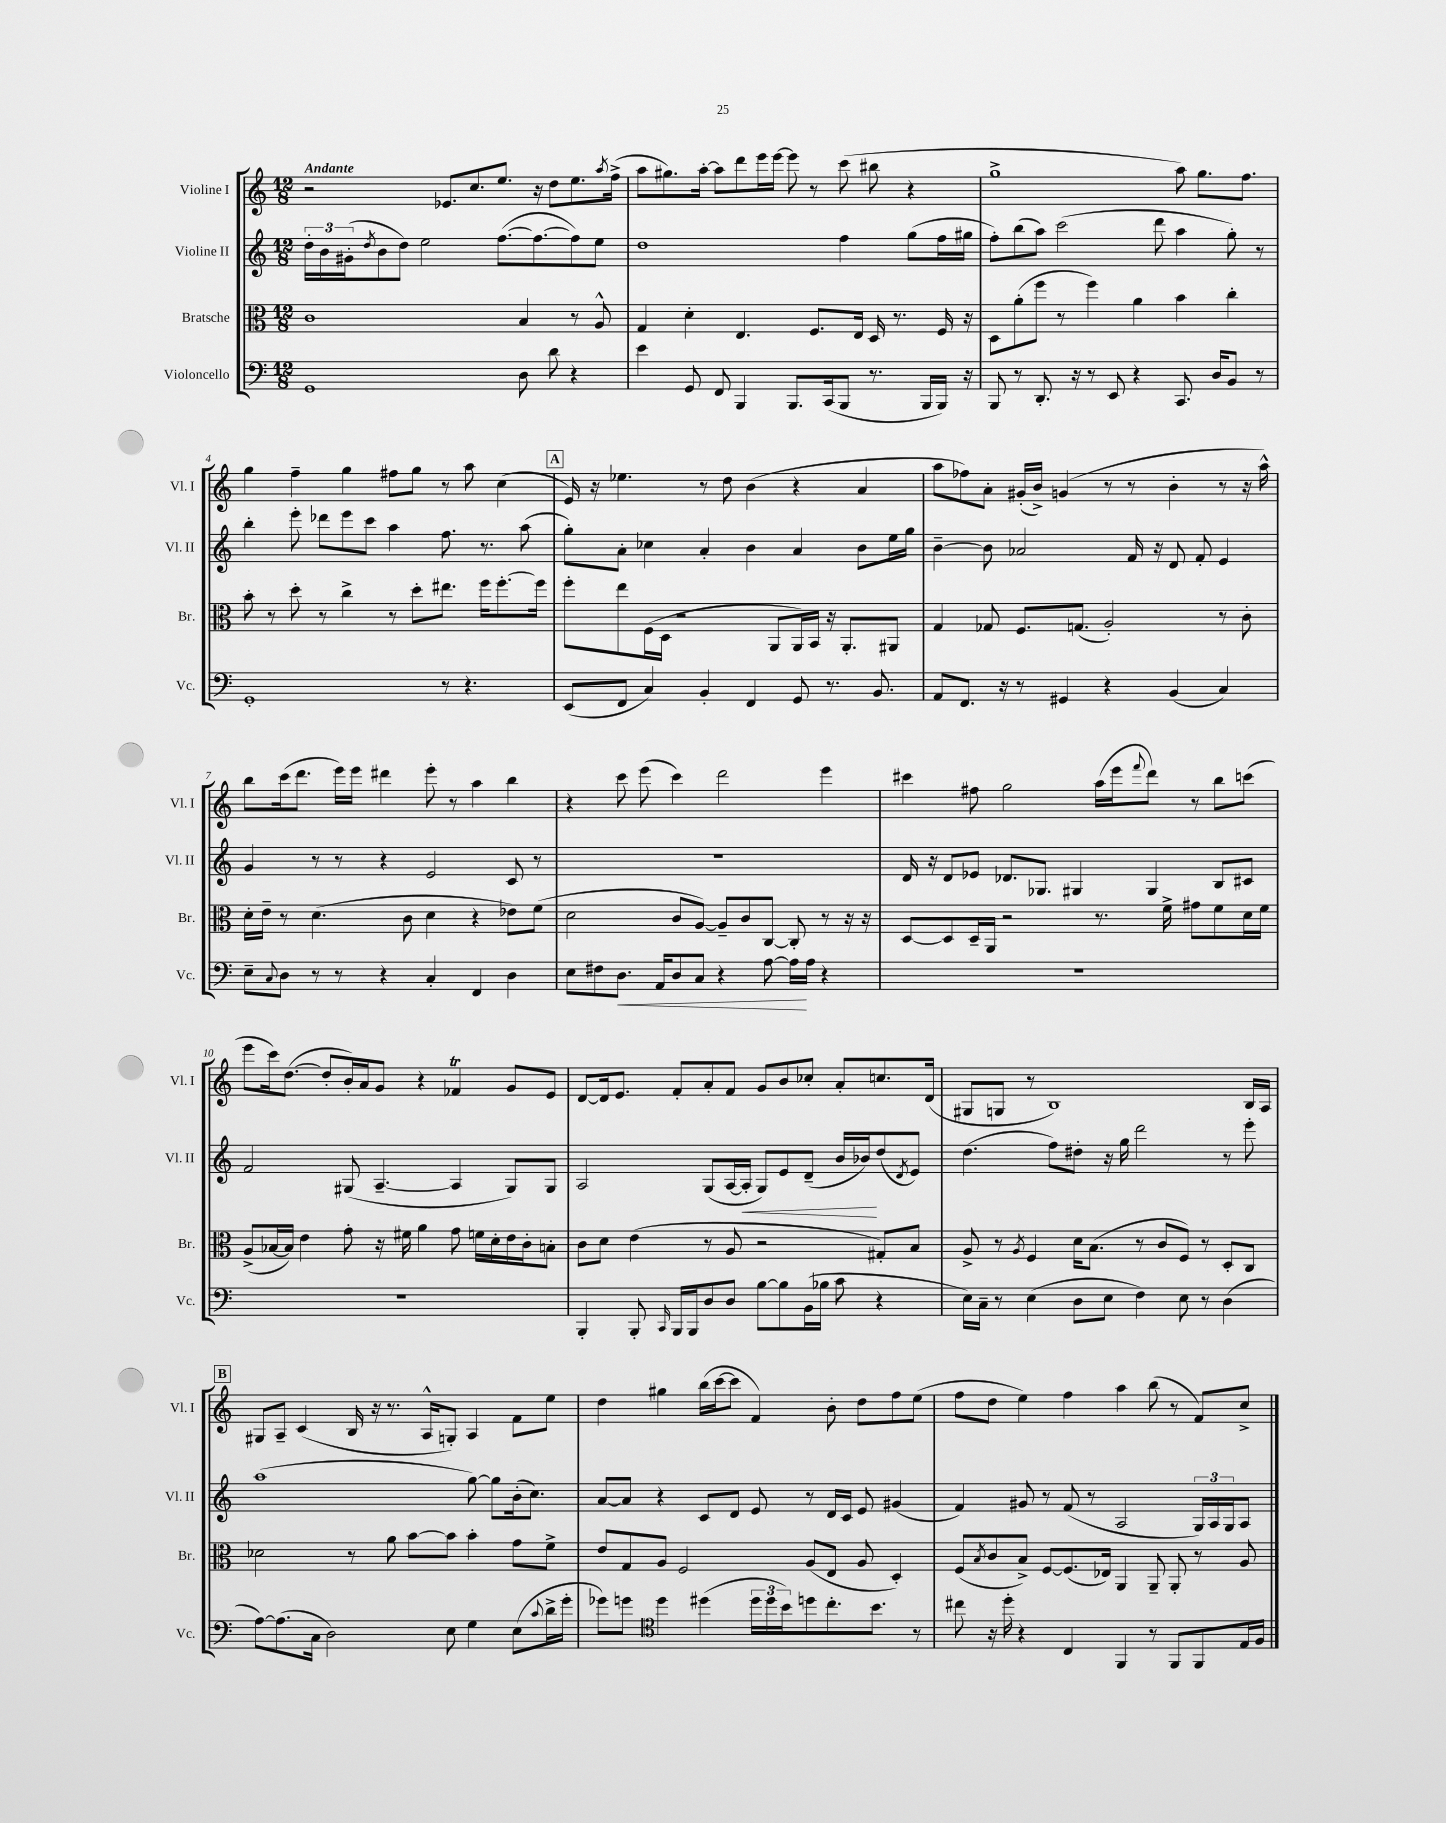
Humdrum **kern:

**kern	**dynam	**kern	**kern	**dynam	**kern
*part4	*part4	*part3	*part2	*part2	*part1
*staff4	*staff4	*staff3	*staff2	*staff2	*staff1
*I"Violoncello	*	*I"Bratsche	*I"Violine II	*	*I"Violine I
*I'Vc.	*	*I'Br.	*I'Vl. II	*	*I'Vl. I
*clefF4	*	*clefC3	*clefG2	*	*clefG2
*k[]	*	*k[]	*k[]	*	*k[]
*M12/8	*	*M12/8	*M12/8	*	*M12/8
=1	=1	=1	=1	=1	=1
!	!	!	!	!	!LO:TX:a:B:t=Andante
1GG	.	1c	24dd'\LL	.	2r
.	.	.	24b\	.	.
.	.	.	(24g#X'\J	.	.
.	.	.	8qdd/	.	.
.	.	.	8b\	.	.
.	.	.	8dd\J)	.	.
.	.	.	2ee\	.	.
.	.	.	.	.	8.e-X/L
.	.	.	.	.	8.cc/
.	.	.	([8.ff\L	.	8.ee/J
8D\	.	4B/	.	.	.
.	.	.	8.ff\_	.	16r
8d\	.	.	.	.	8dd\L
4r	.	8r	8ff\])	.	8.ee\
.	.	8A^^/	8ee\J	.	.
.	.	.	.	.	8qaa/
.	.	.	.	.	(16ff^\Jk
=2	=2	=2	=2	=2	=2
4e\	.	4G/	1dd	.	8aa\L
.	.	.	.	.	8.gg#X\)
8GG/	.	4d'\	.	.	.
.	.	.	.	.	[16aa'\Jk
8FF/	.	.	.	.	8aa\L]
4BBB/	.	4.E/	.	.	8ddd\
.	.	.	.	.	16eee\L
.	.	.	.	.	[16eee\JJ
8.BBB/L	.	.	.	.	8eee\]
.	.	8.F/L	.	.	8r
(16CC/k	.	.	.	.	.
8BBB/J	.	.	4ff\	.	(8ccc\
.	.	16E/Jk	.	.	.
8.r	.	16D/	.	.	8bb#X\
.	.	8.r	.	.	.
.	.	.	(8gg\L	.	4r
16BBB/LL	.	.	.	.	.
16BBB/JJ)	.	16F/	16ff\L	.	.
16r	.	16r	16gg#X\JJ	.	.
=3	=3	=3	=3	=3	=3
8BBB/	.	8D\L	8ff'\L)	.	1gg^
8r	.	(8a'\	(8bb\	.	.
8.DD'/	.	8ff\J	8aa\J)	.	.
.	.	8r	(2ccc\	.	.
16r	.	.	.	.	.
8r	.	4ff\)	.	.	.
8EE/	.	.	.	.	.
4r	.	4a\	.	.	.
.	.	.	8ddd\	.	.
8.CC/	.	4b\	4aa\	.	8aa\)
.	.	.	.	.	8.gg\L
16D/KL	.	.	.	.	.
8BB/J	.	4cc'\	8gg'\)	.	.
.	.	.	.	.	8.ff\J
8r	.	.	8r	.	.
!!LO:LB:g=z
=4	=4	=4	=4	=4	=4
1GG'	.	8b'\	4bb'\	.	4gg\
.	.	8r	.	.	.
.	.	8dd'\	8eee'\	.	4ff~\
.	.	8r	8ddd-X\L	.	.
.	.	4cc^\	8eee\	.	4gg\
.	.	.	8ccc\J	.	.
.	.	8r	4aa\	.	8ff#X\L
.	.	8dd'\L	.	.	8gg\J
8r	.	8.ee#X\J	8.ff\	.	8r
4.r	.	.	.	.	8aa\
.	.	16ff\KL	8.r	.	.
.	.	[8.ff'\	.	.	(4cc\
.	.	.	(8aa\	.	.
.	.	16ff\Jk]	.	.	.
!!LO:REH:place=s1:t=A
=5	=5	=5	=5	=5	=5
(8EE/L	.	8ff'\L	8gg'\L)	.	16e/)
.	.	.	.	.	16r
8FF/J	.	8ee\	8a'\J	.	4.ee-X\
4C/)	.	(16F\L	4cc-X\	.	.
.	.	16D\JJ	.	.	.
.	.	2r	.	.	.
4BB'/	.	.	4a'/	.	8r
.	.	.	.	.	8dd\
4FF/	.	.	4b\	.	(4b\
.	.	8AA/L	.	.	.
8GG/	.	16AA/L)	4a/	.	4r
.	.	16BB/JJ	.	.	.
8.r	.	16r	.	.	.
.	.	8.AA'/L	.	.	.
.	.	.	8b\L	.	4a/
8.BB/	.	.	.	.	.
.	.	8AA#X/J	16ee\L	.	.
.	.	.	16gg\JJ	.	.
=6	=6	=6	=6	=6	=6
8AA/L	.	4G/	[4b~\	.	8aa\L
8.FF/J	.	.	.	.	8ff-X\)
.	.	8G-X/	8b\]	.	8a'\J
16r	.	.	.	.	.
8r	.	8.F/L	2a-X/	.	(16g#X'/LL
.	.	.	.	.	16b^/JJ)
4GG#X/	.	.	.	.	(4gn/
.	.	(8.Gn/J	.	.	.
4r	.	2A'/)	.	.	8r
.	.	.	16f/	.	8r
.	.	.	16r	.	.
(4BB/	.	.	8d/	.	4b'\
.	.	.	8f'/	.	.
4C/)	.	8r	4e/	.	8r
.	.	8c'\	.	.	16r
.	.	.	.	.	16aa^^\)
!!LO:LB:g=z
=7	=7	=7	=7	=7	=7
8E~\L	.	16d'\LL	4g/	.	8bb\L
.	.	16e~\JJ	.	.	.
8qqC/	.	.	.	.	.
8D\J	.	8r	.	.	(16ccc\k
.	.	.	.	.	8.ddd\J
8r	.	(4.d\	8r	.	.
8r	.	.	8r	.	16eee\LL)
.	.	.	.	.	16eee\JJ
4r	.	.	4r	.	4ddd#X\
.	.	8c\	.	.	.
4C'/	.	4d\	2e/	.	8eee'\
.	.	.	.	.	8r
4FF/	.	4r	.	.	4aa\
4D\	.	8e-X\L)	8c/	.	4bb\
.	.	(8f\J	8r	.	.
=8	=8	=8	=8	=8	=8
8E\L	.	2d\	1.r	.	4r
8F#X\	.	.	.	.	.
!	!LO:HP:b	!	!	!	!
8.D\J	<	.	.	.	8ccc\
.	.	.	.	.	(8eee\
16AA/KL	.	.	.	.	.
8D/	.	8c/L	.	.	4ccc\)
8C/J	.	[8A/J)	.	.	.
4r	.	8A~/L]	.	.	2ddd\
.	.	8c/	.	.	.
[8A\	.	[8C/J	.	.	.
16A\LL]	.	8C'/]	.	.	.
16A\JJ	[	.	.	.	.
4r	.	8r	.	.	4eee\
.	.	16r	.	.	.
.	.	16r	.	.	.
=9	=9	=9	=9	=9	=9
1.r	.	[8D/L	16d/	.	4ccc#X\
.	.	.	16r	.	.
.	.	8D/]	8d/L	.	.
.	.	16D~/L	8e-X/J	.	8ff#X\
.	.	16AA/JJ	.	.	.
.	.	2r	8.d-X/L	.	2gg\
.	.	.	8.G-X/J	.	.
.	.	.	4G#X/	.	.
.	.	8.r	.	.	(16aa\LL
.	.	.	.	.	16eee\J
.	.	.	.	.	8qqfff/
.	.	.	4G#/	.	8ddd\J)
.	.	16f^\	.	.	.
.	.	8g#X\L	.	.	8r
.	.	8f\	8B/L	.	8bb\L
.	.	16d\L	8c#X/J	.	(8cccn\J
.	.	16f\JJ	.	.	.
!!LO:LB:g=z
=10	=10	=10	=10	=10	=10
1.r	.	(8A^/L	2f/	.	8eee\L
.	.	[16B-X/L	.	.	16ccc\k)
.	.	16B-/JJ])	.	.	([8.dd\J
.	.	4e\	.	.	.
.	.	.	.	.	8dd'/L]
.	.	8g'\	(8G#X/	.	16b'/L)
.	.	.	.	.	16a/J
.	.	16r	[4.A~/	.	8g/J
.	.	16f#X\	.	.	.
.	.	4a\	.	.	4r
.	.	8g\	4A/]	.	4f-XT/
.	.	16fn\LL	.	.	.
.	.	16d'\	.	.	.
.	.	16e\	8G#/L)	.	8g/L
.	.	16c'\J	.	.	.
.	.	8Bn'\J	8G#/J	.	8e/J
=11	=11	=11	=11	=11	=11
4BBB'/	.	8c\L	2A/	.	[8d/L
.	.	8d\J	.	.	16d/k]
.	.	.	.	.	8.e/J
8BBB'/	.	(4e\	.	.	.
16qqCC/	.	.	.	.	.
16BBB/LL	.	.	.	.	8f'/L
16BBB/J	.	.	.	.	.
8D/	.	8r	(8G/L	.	8a'/
8D/J	.	8A/	[16A/L	.	8f/J
!	!	!	!	!LO:HP:b	!
.	.	.	16A'/JJ]	<	.
[8B\L	.	2r	8G/L)	.	8g/L
8B\]	.	.	8e/	.	8b/
(16BB\L	.	.	(8d~/J	.	8cc-X'/J
16B-X\JJ	.	.	.	.	.
8c\	.	.	16b/LL	.	8a'/L
.	.	.	16b-X/J)	.	.
4r	.	8G#X'/L)	(8dd/	[	8.ccn/
.	.	.	8qd/	.	.
.	.	8B/J	8e/J)	.	.
.	.	.	.	.	(16d/Jk
=12	=12	=12	=12	=12	=12
16E\LL)	.	8A^/	(4.dd\	.	8G#X/L
16C~\JJ	.	.	.	.	.
8r	.	8r	.	.	8Gn/J
.	.	8qA/	.	.	.
(4E\	.	4F/	.	.	8r
.	.	.	8ff\L)	.	1B)
8D\L	.	16d\KL	8dd#X'\J	.	.
.	.	(8.B\J	.	.	.
8E\J	.	.	16r	.	.
.	.	.	16gg\	.	.
4F\)	.	8r	2ddd\	.	.
.	.	8c/L	.	.	.
8E\	.	8F/J)	.	.	.
8r	.	8r	.	.	.
(4D\	.	8D'/L	8r	.	.
.	.	8C/J	8eee'\	.	16B/LL
.	.	.	.	.	16A/JJ
!!LO:LB:g=z
!!LO:REH:place=s1:t=B
=13	=13	=13	=13	=13	=13
[8A\L)	.	2d-X\	(1aa	.	8G#X/L
(8.A\]	.	.	.	.	8A~/J
.	.	.	.	.	(4c/
16C\Jk	.	.	.	.	.
2D\)	.	.	.	.	.
.	.	8r	.	.	16B/
.	.	.	.	.	16r
.	.	8a\	.	.	8.r
.	.	[8b\L	.	.	.
.	.	.	.	.	16A^^/KL
8E\	.	8b\J]	.	.	8Gn'/J)
4G\	.	4b'\	[8gg\)	.	4A/
.	.	.	8gg\L]	.	.
(8E\L	.	8g\L	(16b'\k	.	8f\L
.	.	.	8.cc\J)	.	.
8qqc/	.	.	.	.	.
16d^\L	.	8f^\J	.	.	8ee\J
16g'\JJ	.	.	.	.	.
=14	=14	=14	=14	=14	=14
8g-X\L)	.	8e/L	[8a/L	.	4dd\
8gn\J	.	8G/	8a/J]	.	.
*clefC4	*	*	*	*	*
4dd\	.	8A/J	4r	.	4gg#X\
.	.	2F/	.	.	.
(4dd#X\	.	.	8c/L	.	(16bb\LL
.	.	.	.	.	[16ccc\J
.	.	.	8d/J	.	8ccc\J]
24dd#\LL	.	.	8e/	.	4f/)
24dd#\	.	.	.	.	.
24b\J)	.	.	.	.	.
8ddn\	.	(8A/L	8r	.	.
8.cc'\	.	8E/J	16d/LL	.	8b'\
.	.	.	16c/JJ	.	.
.	.	8A/	8e/	.	8dd\L
8.b\J	.	.	.	.	.
.	.	4D'/)	(4g#X/	.	8ff\
8r	.	.	.	.	(8ee\J
=15	=15	=15	=15	=15	=15
8cc#X\	.	(8F/L	4f/)	.	8ff\L
.	.	8qB/	.	.	.
16r	.	8c/	.	.	8dd\J
16dd'\	.	.	.	.	.
4r	.	8B^/J)	8g#X/	.	4ee\)
.	.	[8F/L	8r	.	.
4C/	.	(8.F/]	(8f/	.	4ff\
.	.	.	8r	.	.
.	.	16E-X/Jk)	.	.	.
4FF/	.	4AA/	2A/	.	4aa\
8r	.	8AA~/	.	.	(8bb\
8FF/L	.	8AA'/	.	.	8r
8FF/	.	8r	24G/LL)	.	8f/L)
.	.	.	24A/	.	.
.	.	.	24G/J	.	.
16E/L	.	8A/	8A/J	.	8cc^/J
16F/JJ	.	.	.	.	.
==	==	==	==	==	==
*-	*-	*-	*-	*-	*-
